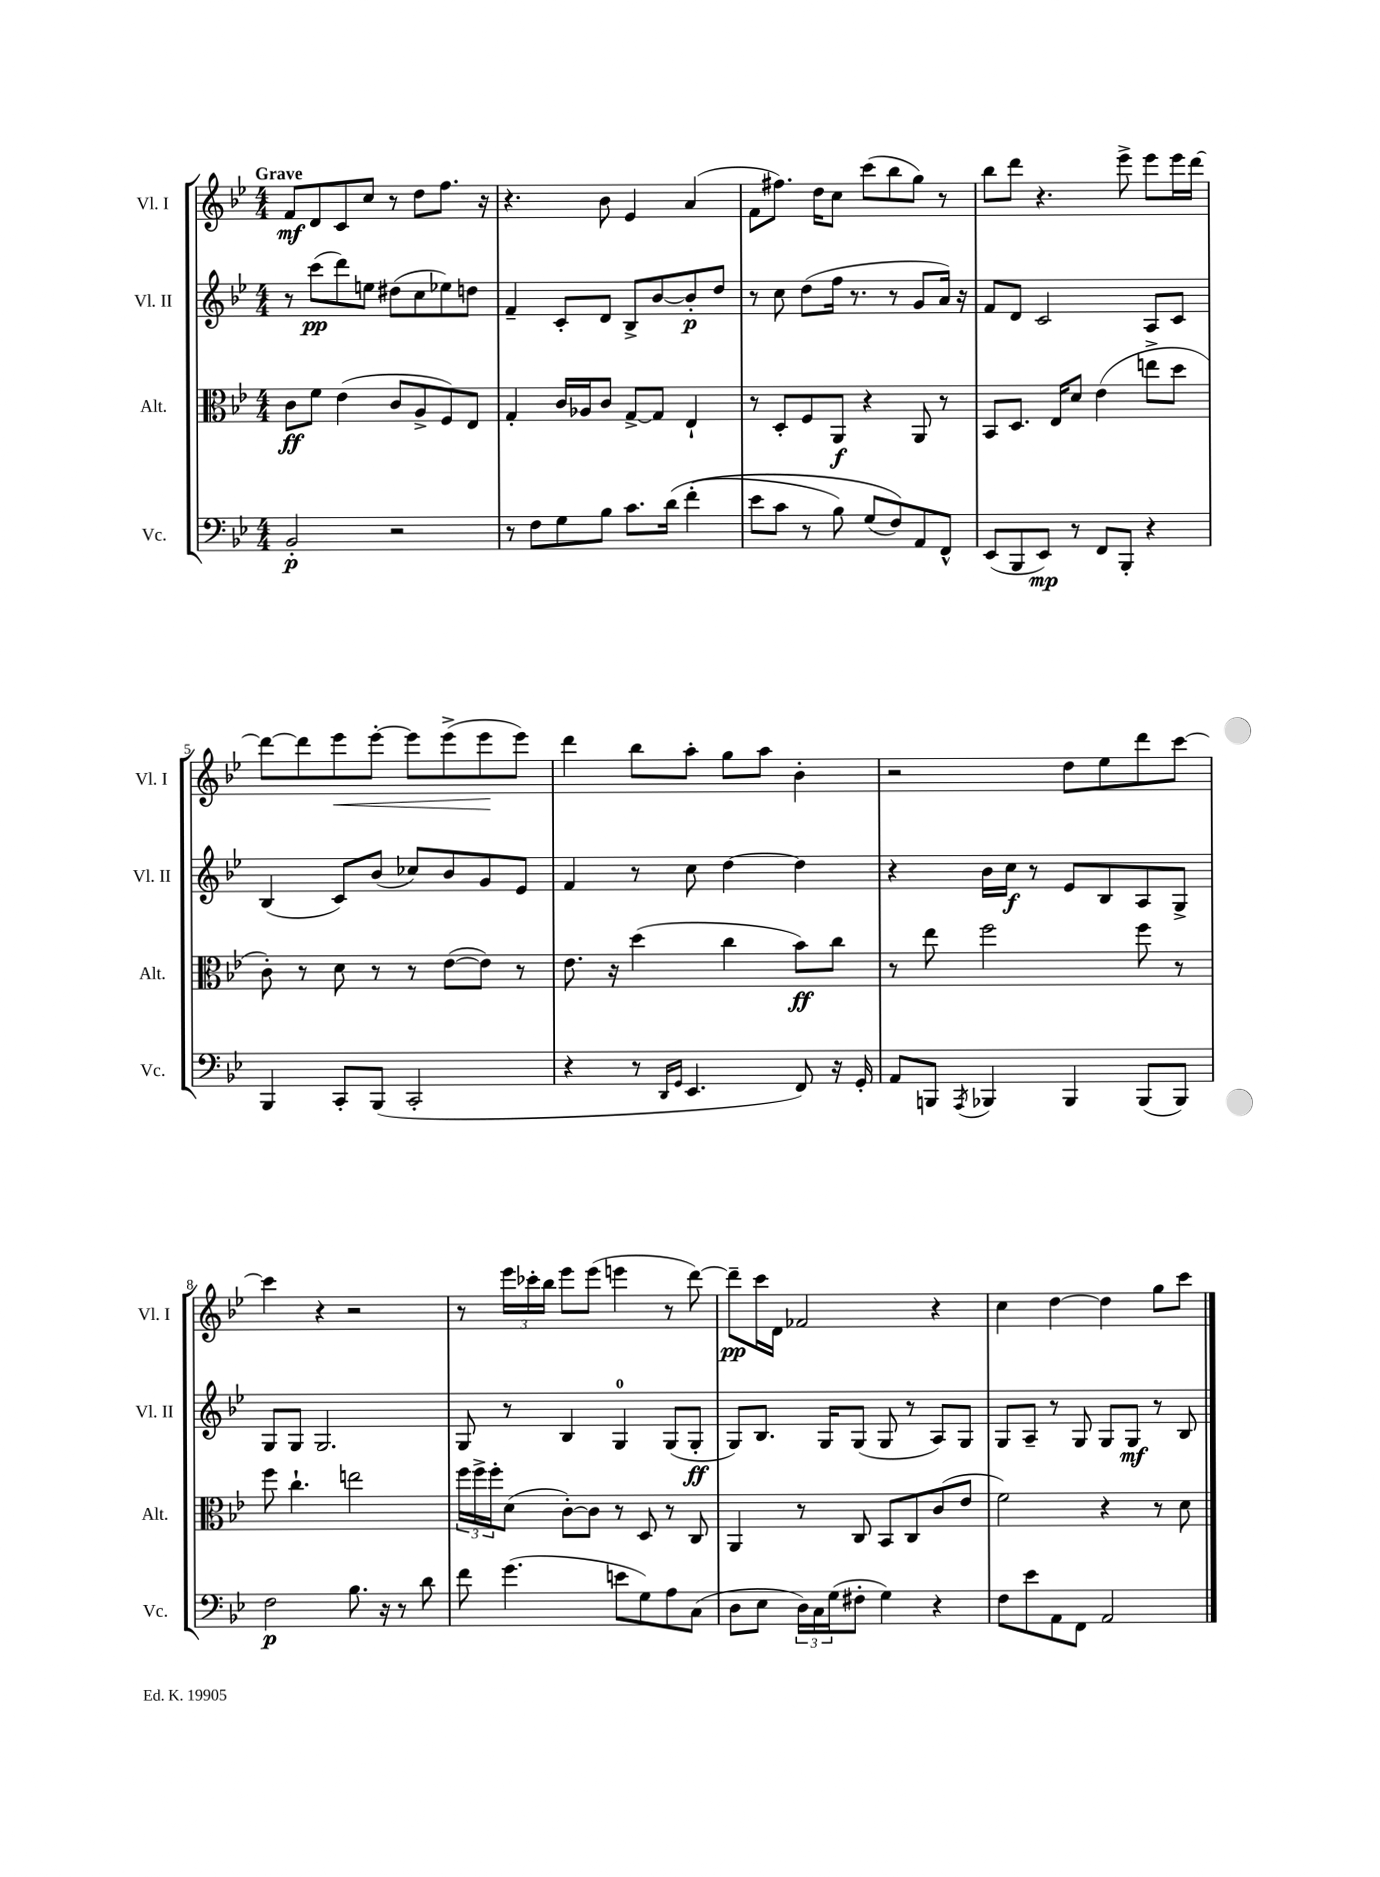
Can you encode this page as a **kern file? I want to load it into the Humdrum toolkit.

**kern	**dynam	**kern	**dynam	**kern	**dynam	**kern	**dynam
*part4	*part4	*part3	*part3	*part2	*part2	*part1	*part1
*staff4	*staff4	*staff3	*staff3	*staff2	*staff2	*staff1	*staff1
*I"Vc.	*	*I"Alt.	*	*I"Vl. II	*	*I"Vl. I	*
*I'Vc.	*	*I'Alt.	*	*I'Vl. II	*	*I'Vl. I	*
*clefF4	*	*clefC3	*	*clefG2	*	*clefG2	*
*k[b-e-]	*	*k[b-e-]	*	*k[b-e-]	*	*k[b-e-]	*
*M4/4	*	*M4/4	*	*M4/4	*	*M4/4	*
=1	=1	=1	=1	=1	=1	=1	=1
!	!	!	!	!	!	!LO:TX:a:B:t=Grave	!
2BB-'/	p	8c\L	ff	8r	.	8f/L	mf
.	.	8f\J	.	(8ccc\L	pp	8d/	.
.	.	(4e-\	.	8ddd\)	.	8c/	.
.	.	.	.	8een\J	.	8cc/J	.
2r	.	8c/L	.	(8dd#X\L	.	8r	.
.	.	8A^/	.	8cc\	.	8dd\L	.
.	.	8F/)	.	8ee-X\)	.	8.ff\J	.
.	.	8E-/J	.	8ddn\J	.	.	.
.	.	.	.	.	.	16r	.
=2	=2	=2	=2	=2	=2	=2	=2
8r	.	4G'/	.	4f~/	.	4.r	.
8F\L	.	.	.	.	.	.	.
8G\	.	16c/LL	.	8c'/L	.	.	.
.	.	16A-X/J	.	.	.	.	.
8B-\J	.	8c/J	.	8d/J	.	8b-\	.
8.c\L	.	[8G^/L	.	8B-^/L	.	4e-/	.
.	.	8G/J]	.	[8b-/	.	.	.
(16d\Jk	.	.	.	.	.	.	.
(4f'\	.	4E-`/	.	8b-'/]	p	(4a/	.
.	.	.	.	8dd/J	.	.	.
=3	=3	=3	=3	=3	=3	=3	=3
8e-\L	.	8r	.	8r	.	8f\L	.
8c\J	.	8D'/L	.	8cc\	.	8.ff#X\J)	.
8r	.	8F/	.	(8dd\L	.	.	.
.	.	.	.	.	.	16dd\KL	.
8B-\)	.	8AA/J	f	16ff\Jk	.	8cc\J	.
.	.	.	.	8.r	.	.	.
(8G/L	.	4r	.	.	.	(8ccc\L	.
8F/))	.	.	.	8r	.	8bb-\	.
8AA/	.	8AA/	.	8g/L	.	8gg\J)	.
8FF^^/J	.	8r	.	16a/Jk)	.	8r	.
.	.	.	.	16r	.	.	.
=4	=4	=4	=4	=4	=4	=4	=4
(8EE-/L	.	8BB-/L	.	8f/L	.	8bb-\L	.
8BBB-/	.	8.D/J	.	8d/J	.	8ddd\J	.
8EE-/J)	mp	.	.	2c/	.	4.r	.
.	.	16E-/KL	.	.	.	.	.
8r	.	8d/J	.	.	.	.	.
8FF/L	.	(4e-\	.	.	.	.	.
8BBB-'/J	.	.	.	.	.	8eee-^\	.
4r	.	8een^\L	.	8A/L	.	8eee-\L	.
.	.	8dd\J	.	8c/J	.	16eee-\L	.
.	.	.	.	.	.	[16ddd\JJ	.
!!LO:LB:g=z
=5	=5	=5	=5	=5	=5	=5	=5
4BBB-/	.	8c'\)	.	(4B-/	.	8ddd\L_	.
.	.	8r	.	.	.	8ddd\]	.
!	!	!	!	!	!	!	!LO:HP:b
8CC'/L	.	8d\	.	8c/L)	.	8eee-\	<
(8BBB-/J	.	8r	.	(8b-/J	.	[8eee-'\J	.
2CC'/	.	8r	.	8cc-X/L)	.	8eee-\L]	.
.	.	([8e-\L	.	8b-/	.	(8eee-^\	.
.	.	8e-\J])	.	8g/	.	8eee-\	.
.	.	8r	.	8e-/J	.	8eee-\J)	[
=6	=6	=6	=6	=6	=6	=6	=6
4r	.	8.e-\	.	4f/	.	4ddd\	.
.	.	16r	.	.	.	.	.
8r	.	(4dd\	.	8r	.	8bb-\L	.
16qqDD/LL	.	.	.	.	.	.	.
16qqGG/JJ	.	.	.	.	.	.	.
4.EE-/	.	.	.	8cc\	.	8aa'\J	.
.	.	4cc\	.	[4dd\	.	8gg\L	.
.	.	.	.	.	.	8aa\J	.
8FF/)	.	8b-\L)	ff	4dd\]	.	4b-'\	.
16r	.	8cc\J	.	.	.	.	.
16GG'/	.	.	.	.	.	.	.
=7	=7	=7	=7	=7	=7	=7	=7
8AA/L	.	8r	.	4r	.	2r	.
8BBBn/J	.	8ee-\	.	.	.	.	.
8qAAA/	.	.	.	.	.	.	.
4BBB-X/	.	2ff\	.	16b-\LL	.	.	.
.	.	.	.	16cc\JJ	f	.	.
.	.	.	.	8r	.	.	.
4BBB-/	.	.	.	8e-/L	.	8dd\L	.
.	.	.	.	8B-/	.	8ee-\	.
(8BBB-/L	.	8ff\	.	8A/	.	8ddd\	.
8BBB-/J)	.	8r	.	8G^/J	.	[8ccc\J	.
!!LO:LB:g=z
=8	=8	=8	=8	=8	=8	=8	=8
2F\	p	8ff\	.	8G/L	.	4ccc\]	.
.	.	4.cc`\	.	8G/J	.	.	.
.	.	.	.	2.G/	.	4r	.
8.B-\	.	2een\	.	.	.	2r	.
16r	.	.	.	.	.	.	.
8r	.	.	.	.	.	.	.
8d\	.	.	.	.	.	.	.
=9	=9	=9	=9	=9	=9	=9	=9
8f\	.	24ff\LL	.	8G/	.	8r	.
.	.	24ff^\	.	.	.	.	.
.	.	24ff'\J	.	.	.	.	.
(4.g\	.	(8d\J	.	8r	.	24eee-\LL	.
.	.	.	.	.	.	24ccc-X'\	.
.	.	.	.	.	.	24bb-\JJ	.
.	.	[8c'\L)	.	4B-/	.	8eee-\L	.
.	.	8c\J]	.	.	.	(8eee-\J	.
8en\L	.	8r	.	4G/	.	4eeen\	.
8G\)	.	8D/	.	.	.	.	.
8A\	.	8r	.	(8G/L	.	8r	.
(8C\J	.	8C/	.	8G'/J	ff	[8ddd\)	.
=10	=10	=10	=10	=10	=10	=10	=10
8D\L	.	4AA/	.	8G/L)	.	8ddd~\L]	pp
8E-\J	.	.	.	8.B-/J	.	16ccc\L	.
.	.	.	.	.	.	16d\JJ	.
24D\LL)	.	8r	.	.	.	2f-X/	.
24C\	.	.	.	.	.	.	.
.	.	.	.	16G/KL	.	.	.
(24G\J	.	.	.	.	.	.	.
8F#X'\J	.	8C/	.	(8G/J	.	.	.
4G\)	.	8BB-/L	.	8G/	.	.	.
.	.	8C/	.	8r	.	.	.
4r	.	(8c/	.	8A/L)	.	4r	.
.	.	8e-/J	.	8G/J	.	.	.
=11	=11	=11	=11	=11	=11	=11	=11
8F\L	.	2f\)	.	8G/L	.	4cc\	.
8e-\	.	.	.	8A~/J	.	.	.
8AA\	.	.	.	8r	.	[4dd\	.
8FF\J	.	.	.	8G/	.	.	.
2AA/	.	4r	.	8G/L	.	4dd\]	.
.	.	.	.	8G/J	mf	.	.
.	.	8r	.	8r	.	8gg\L	.
.	.	8d\	.	8B-/	.	8ccc\J	.
==	==	==	==	==	==	==	==
*-	*-	*-	*-	*-	*-	*-	*-
